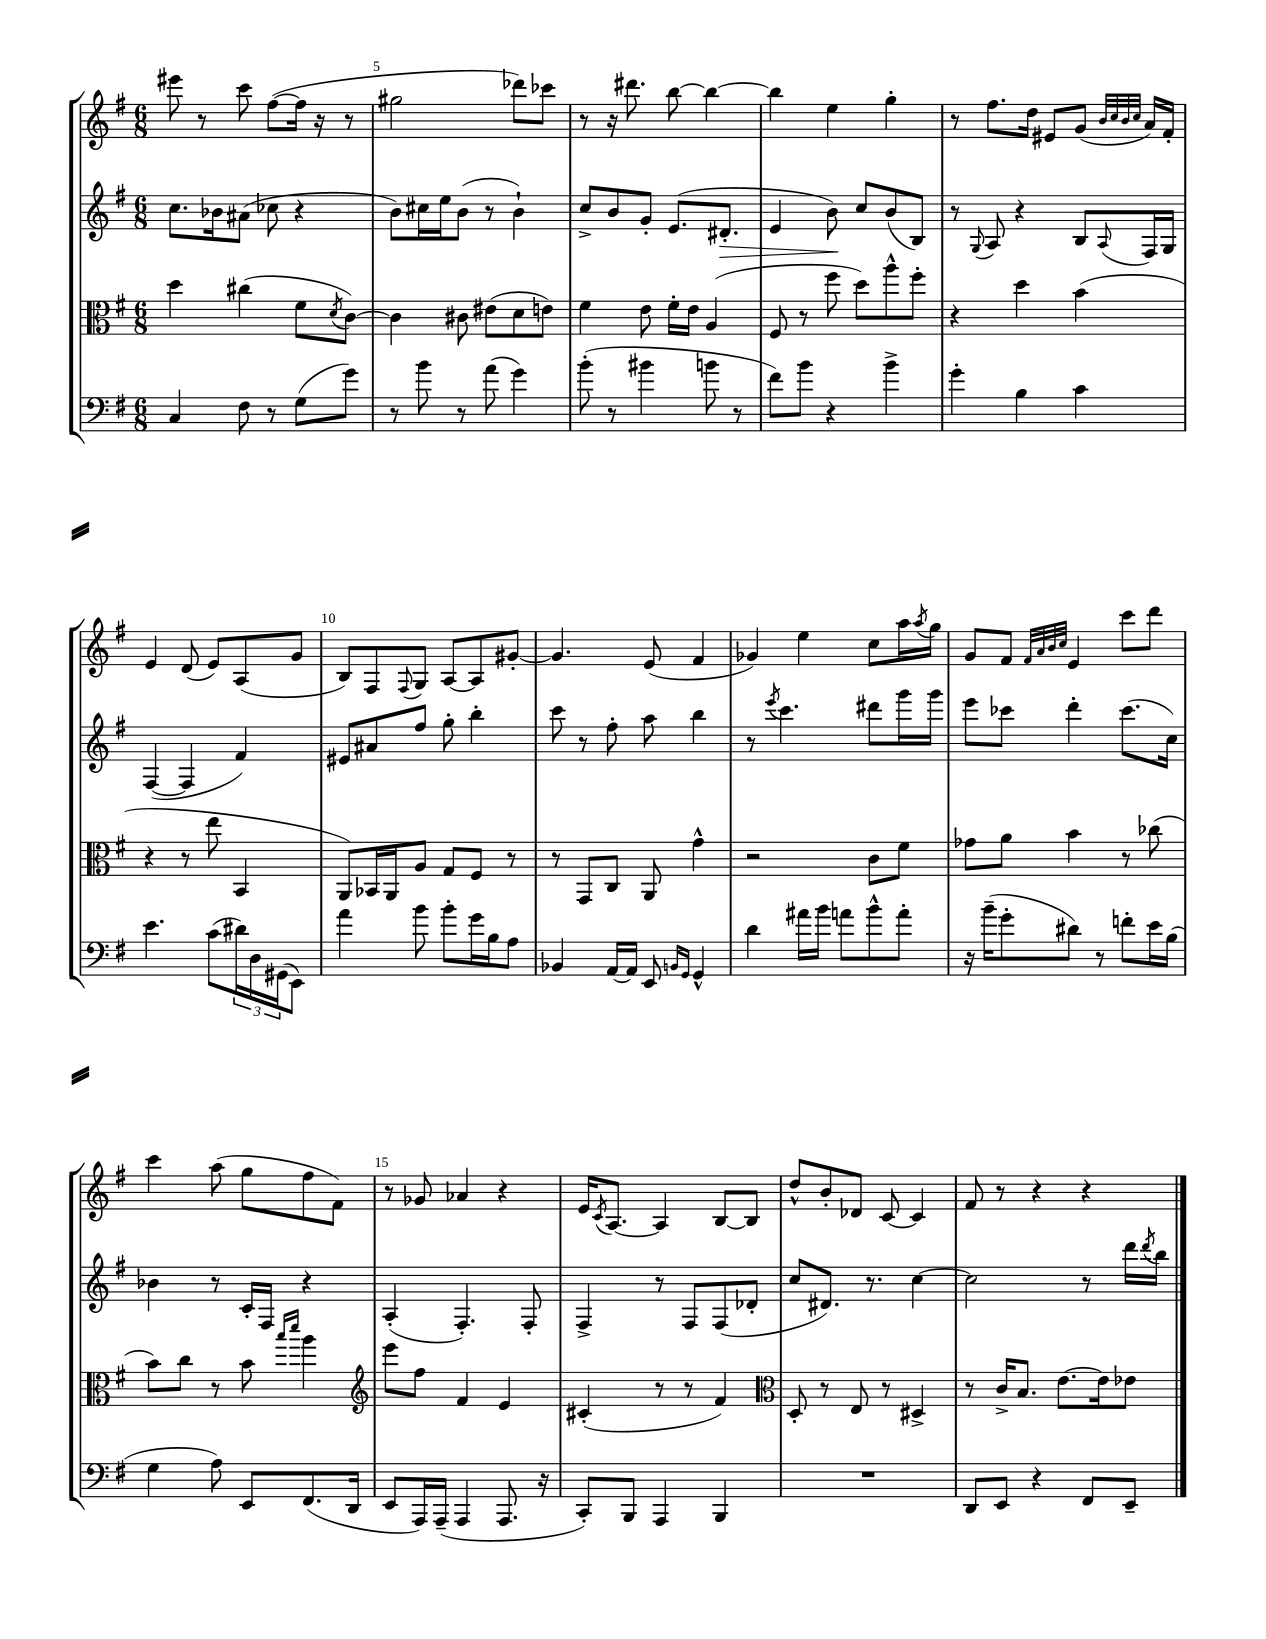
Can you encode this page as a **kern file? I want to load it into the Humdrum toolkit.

**kern	**kern	**kern	**kern
*staff4	*staff3	*staff2	*staff1
*clefF4	*clefC3	*clefG2	*clefG2
*k[f#]	*k[f#]	*k[f#]	*k[f#]
*M6/8	*M6/8	*M6/8	*M6/8
4C/	4dd\	8.cc\L	8eee#\
.	.	.	8r
.	.	16b-\k	.
8F#\	(4cc#\	(8a#\J	8ccc\
8r	.	8cc-\	([8ff#\L
(8G\L	8f#\L	4r	16ff#\]Jk
.	.	.	16r
.	8qd/	.	.
8g\J)	[8c\J)	.	8r
=	=	=	=
8r	4c\]	8b\L)	2gg#\
8b\	.	16cc#\L	.
.	.	16ee\J	.
8r	8c#\	(8b\J	.
(8a\	(8e#\L	8r	.
4g\)	8d\	4b`\)	8ddd-\L)
.	8e\J)	.	8ccc-\J
=	=	=	=
(8b'\	4f#\	8cc^/L	8r
8r	.	8b/	16r
.	.	.	8.ddd#\
4b#\	8e\	8g'/J	.
.	16f#'\LL	(8.e/L	[8bb\
.	16e\JJ	.	.
8b\	(4A/	.	4bb\_
.	.	8.d#'/J	.
8r	.	.	.
=	=	=	=
8f#\L)	8F#/	4e/	4bb\]
8b\J	8r	.	.
4r	8ff#\	8b\)	4ee\
.	8dd\L)	8cc/L	.
4b^\	8aa^^\	(8b/	4gg'\
.	8ff#'\J	8B/J)	.
=	=	=	=
4g'\	4r	8r	8r
.	.	8qqG/	.
.	.	8A/	8.ff#\L
4B\	4dd\	4r	.
.	.	.	16dd\Jk
.	.	.	8e#/L
4c\	(4b\	8B/L	(8g/J
.	.	.	32qqb/LLL
.	.	.	32qqcc/
.	.	.	32qqb/
.	.	8qqA/	32qqcc/JJJ
.	.	16F#/L	16a/LL)
.	.	16G/JJ	16f#'/JJ
=	=	=	=
4.e\	4r	([4F#/	4e/
.	8r	4F#/]	(8d/
(8c\L	8ee\	.	8e/L)
24d#\L)	4BB/	4f#/)	(8A/
24D\	.	.	.
(24GG#\J	.	.	.
8EE\J)	.	.	8g/J
=	=	=	=
4a\	8AA/L)	8e#/L	8B/L)
.	16BB-/L	8a#/	8F#/
.	16AA/J	.	.
.	.	.	8qqF#/
8b\	8A/J	8ff#/J	8G/J
8b'\L	8G/L	8gg'\	[8A/L
16g\L	8F#/J	4bb'\	8A/]
16B\J	.	.	.
8A\J	8r	.	[8g#'/J
=	=	=	=
4BB-/	8r	8ccc\	4.g#/]
.	8GG/L	8r	.
[16AA/LL	8C/J	8ff#'\	.
16AA/]JJ	.	.	.
8EE/	8AA/	8aa\	(8e/
16qqBB/LL	.	.	.
16qqGG/JJ	.	.	.
4GG^^/	4g^^\	4bb\	4f#/
=	=	=	=
4d\	2r	8r	4g-/)
.	.	8qeee/	.
.	.	4.ccc\	.
16a#\LL	.	.	4ee\
16b\JJ	.	.	.
8a\L	.	.	.
8b^^\	8c\L	8ddd#\L	8cc\L
8a'\J	8f#\J	16ggg\L	16aa\L
.	.	.	8qaa/
.	.	16ggg\JJ	16gg\JJ
=	=	=	=
16r	8g-\L	8eee\L	8g/L
(16b~\LK	.	.	.
8g'\	8a\J	8ccc-\J	8f#/J
.	.	.	32qqf#/LLL
.	.	.	32qqa/
.	.	.	32qqb/
.	.	.	32qqcc/JJJ
8d#\J)	4b\	4ddd'\	4e/
8r	.	.	.
8f'\L	8r	(8.ccc-\L	8ccc\L
16e\L	(8cc-\	.	8ddd\J
(16B\JJ	.	16cc\Jk)	.
=	=	=	=
4G\	8b\L)	4b-\	4ccc\
.	8cc\J	.	.
8A\)	8r	8r	(8aa\
8EE/L	8b\	16c'/LL	8gg\L
.	.	16F#/JJ	.
.	16qqbb/LL	.	.
.	16qqddd/JJ	.	.
(8.FF#/	4aa\	4r	8ff#\
.	.	.	8f#\J)
16DD/Jk	.	.	.
=	=	=	=
*	*clefG2	*	*
8EE/L	8eee\L	(4A'/	8r
16AAA/L)	8ff#\J	.	8g-/
(16AAA~/JJ	.	.	.
4AAA/	4f#/	4.F#'/)	4a-/
8.AAA/	4e/	.	4r
.	.	8F#'/	.
16r	.	.	.
=	=	=	=
8CC'/L)	(4c#'/	4F#^/	16e/LK
.	.	.	8qc/
.	.	.	[8.A/J
8BBB/J	.	.	.
4AAA/	8r	8r	4A/]
.	8r	8F#/L	.
4BBB/	4f#/)	(8F#/	[8B/L
.	.	8d-'/J	8B/]J
=	=	=	=
*	*clefC3	*	*
2.r	8D'/	8cc/L	8dd^^/L
.	8r	8.d#/J)	8b'/
.	8E/	.	8d-/J
.	.	8.r	.
.	8r	.	[8c/
.	4D#^/	[4cc\	4c/]
=	=	=	=
8DD/L	8r	2cc\]	8f#/
8EE/J	16c^/LK	.	8r
.	8.B/J	.	.
4r	.	.	4r
.	[8.e\L	.	.
8FF#/L	.	8r	4r
.	16e\]k	.	.
8EE~/J	8e-\J	16ddd\LL	.
.	.	8qddd/	.
.	.	16bb\JJ	.
==	==	==	==
*-	*-	*-	*-
